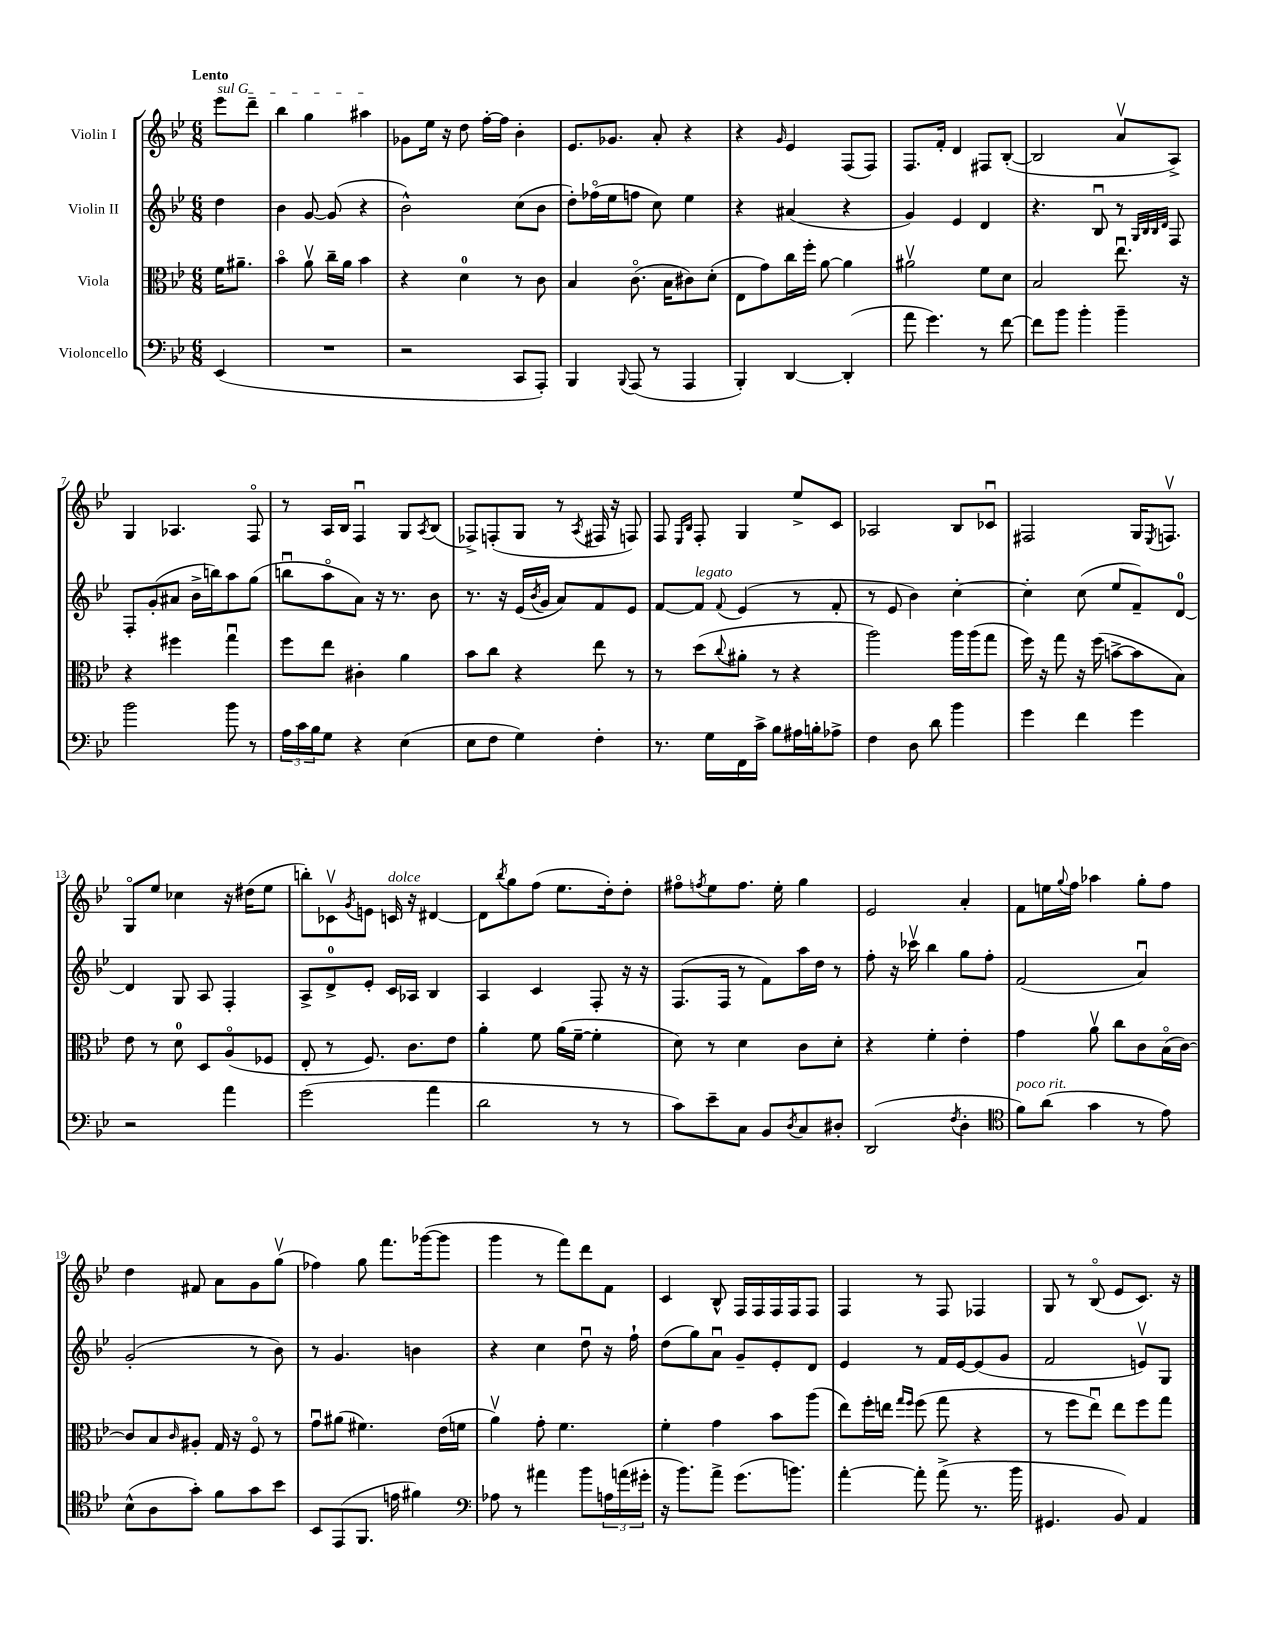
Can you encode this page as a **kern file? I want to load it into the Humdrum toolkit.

**kern	**kern	**kern	**kern
*part4	*part3	*part2	*part1
*staff4	*staff3	*staff2	*staff1
*I"Violoncello	*I"Viola	*I"Violin II	*I"Violin I
*clefF4	*clefC3	*clefG2	*clefG2
*k[b-e-]	*k[b-e-]	*k[b-e-]	*k[b-e-]
*M6/8	*M6/8	*M6/8	*M6/8
=	=	=	=
!	!	!	!LO:TX:a:B:t=Lento
!	!	!	!LO:TX:a:i:t=sul G
(4EE-/	16f\KL	4dd\	8eee-\L
.	8.a#X~\J	.	.
.	.	.	8ddd~\J
=1	=1	=1	=1
2.r	4b-\	4b-\	4bb-\
.	8av\	[8g/	4gg\
.	16cc~\LL	(8g/]	.
.	16a\JJ	.	.
.	4b-\	4r	4aa#X\
=2	=2	=2	=2
2r	4r	2b-^^\)	8g-X\L
.	.	.	16ee-\Jk
.	.	.	16r
.	4d\	.	8dd\
.	.	.	[16ff'\LL
.	.	.	16ff\JJ]
8CC/L	8r	(8cc\L	4b-'\
8AAA'/J)	8c\	8b-\J	.
=3	=3	=3	=3
4BBB-/	4B-/	8dd'\L)	8.e-/L
.	.	(16ff-X\L	.
.	.	16ee-\J	8.g-X/J
8qqBBB-/	.	.	.
(8AAA/	(8.c\	8ffn\J	.
8r	.	8cc\)	8a'/
.	16B-\KL	.	.
4AAA/	8c#X\)	4ee-\	4r
.	(8d'\J	.	.
=4	=4	=4	=4
4BBB-'/)	8E-\L	4r	4r
.	8g\)	.	.
.	.	.	16qqg/
[4DD/	16cc\L	(4a#X/	4e-/
.	16ff'\JJ	.	.
.	[8a\	.	.
(4DD'/]	4a\]	4r	(8F/L
.	.	.	8F/J)
=5	=5	=5	=5
8a\	2a#Xv\	4g/)	8.F/L
4.g\)	.	.	.
.	.	.	16f'/Jk
.	.	4e-/	4d/
8r	8f\L	4d/	8F#X/L
[8f\	8d\J	.	([8B-'/J
=6	=6	=6	=6
8f\L]	2B-/	4.r	2B-/]
8b-\J	.	.	.
4b-'\	.	.	.
.	.	8B-u/	.
4b-~\	8.ee-u\	8r	8av/L
.	.	32qqG/LLL	.
.	.	32qqB-/	.
.	.	32qqB-/	.
.	.	32qqd/JJJ	.
.	.	8F/	8A^/J)
.	16r	.	.
!!LO:LB:g=z
=7	=7	=7	=7
2b-\	4r	8F'/L	4G/
.	.	(8g'/	.
.	4ff#X\	8a#X/J	4.A-X/
.	.	16b-^\LL	.
.	.	16bbn\J)	.
8b-\	4ggu\	8aa\	.
8r	.	(8gg\J	8F/
=8	=8	=8	=8
24A\LL	8ff\L	8bbnu\L	8r
24c\	.	.	.
24B-\J	.	.	.
8G\J	8ee-\J	8aa\	16A/LL
.	.	.	16B-/JJ
4r	4c#X'\	8a\J)	4Fu/
.	.	16r	.
.	.	8.r	.
(4E-\	4a\	.	8G/L
.	.	.	8qA/
.	.	8b-\	(8B-/J
=9	=9	=9	=9
8E-\L	8b-\L	8.r	8F-X^/L)
8F\J	8cc\J	.	(8Fn'/
.	.	16r	.
4G\)	4r	(16e-/LL	8G/J
.	.	8qb-/	.
.	.	16g/JJ	.
.	.	8a/L)	8r
.	.	.	8qA/
4F'\	8ee-\	8f/	16F#X/
.	.	.	16r
.	8r	8e-/J	8Fn/)
=10	=10	=10	=10
8.r	8r	[8f/L	8F/
.	.	.	16qqE-/LL
.	.	.	16qqB-/JJ
!	!	!LO:TX:a:i:t=legato	!
.	(8dd\L	8f/J]	8F'/
16G\LL	.	.	.
.	8qqcc/	8qqf/	.
16FF\	8a#X'\J	(4e-/	4G/
16c^\JJ	.	.	.
8B-\L	8r	.	.
16A#X\L	4r	8r	8ee-^/L
16Bn'\J	.	.	.
8A-X^\J	.	8f'/	8c/J
=11	=11	=11	=11
4F\	2aa\)	8r	2A-X/
.	.	8e-/	.
8D\	.	4b-\)	.
8d\	.	.	.
4b-\	16aa\LL	[4cc'\	8B-/L
.	(16aa\J	.	.
.	8gg\J	.	8c-Xu/J
=12	=12	=12	=12
4g\	16ff\)	4cc'\]	2F#X/
.	16r	.	.
.	8gg\	.	.
4f\	16r	(8cc\	.
.	(16ff\	.	.
.	[8bn^\L	8ee-/L	.
4g\	8b\]	8f~/)	16G/KL
.	.	.	8qE-/
.	.	.	8.Fnv/J
.	8B-\J)	[8d/J	.
!!LO:LB:g=z
=13	=13	=13	=13
2r	8e-\	4d/]	8G/L
.	8r	.	8ee-/J
.	8d\	8G/	4cc-X\
.	8D/L	8A/	.
4a\	(8A/	4F'/	16r
.	.	.	(16dd#X\KL
.	8F-X/J	.	8ee-\J
=14	=14	=14	=14
(2g\	8E-'/	8A^/L	8bbn'\L)
.	8r	8d^/	8c-Xv\
.	.	.	8qg/
.	8.F/)	8e-'/J	8en\J
!	!	!	!LO:TX:a:i:t=dolce
.	.	16c/LL	16cn/
.	8.c\L	16A-X/JJ	16r
4a\	.	4B-/	[4d#X/
.	8e-\J	.	.
=15	=15	=15	=15
2d\	4a'\	4A/	8d#\L]
.	.	.	8qbb-/
.	.	.	8gg\
.	8f\	4c/	(8ff\J
.	(16a\LL	.	8.ee-\L
.	[16f~\JJ	.	.
8r	4f'\]	8F'/	.
.	.	.	16dd'\k)
8r	.	16r	8dd'\J
.	.	16r	.
=16	=16	=16	=16
8c\L)	8d\)	(8.F/L	8ff#X\L
.	.	.	8qffn/
8e-~\	8r	.	8ee-\
.	.	16F/Jk	.
8C\J	4d\	8r	8.ff\J
8BB-/L	.	8f\L)	.
.	.	.	16ee-'\
8qD/	.	.	.
8C/	8c\L	16aa\L	4gg\
.	.	16dd\JJ	.
8D#X'/J	8d'\J	8r	.
=17	=17	=17	=17
(2DD/	4r	8ff'\	2e-/
.	.	16r	.
.	.	16ccc-Xv\	.
.	4f'\	4bb-\	.
8qF/	.	.	.
4D'\	4e-'\	8gg\L	4a'/
.	.	8ff'\J	.
=18	=18	=18	=18
*clefC4	*	*	*
!LO:TX:a:i:t=poco rit.	!	!	!
8f\L)	4g\	(2f/	8f\L
(8a\J	.	.	16een\L
.	.	.	8qqgg/
.	.	.	16ff\JJ
4g\	8av\	.	4aa-X\
.	8cc\L	.	.
8r	8c\	4au/)	8gg'\L
8e-\)	(16B-\L	.	8ff\J
.	[16c\JJ)	.	.
!!LO:LB:g=z
=19	=19	=19	=19
(8B-^^\L	8c/L]	(2g'/	4dd\
8A\	8B-/	.	.
.	16qqc/	.	.
8g'\J)	8A#X'/J	.	8f#X/
8f\L	16G/	.	8a\L
.	16r	.	.
8g\	8F/	8r	8g\
8b-\J	8r	8b-\)	(8ggv\J
=20	=20	=20	=20
8BB-/L	8gu\L	8r	4ff-X\)
(8EE-/	(8a#X\J	4.g/	.
8.FF/J	4.f#X\)	.	8gg\
.	.	.	8.fff\L
16en\	.	.	.
4f#X\)	.	4bn\	.
.	.	.	([16ggg-X\k
.	(16e-\LL	.	8ggg-\J]
.	16fn\JJ	.	.
=21	=21	=21	=21
*clefF4	*	*	*
8A-X\	4av\)	4r	4ggg\
8r	.	.	.
4a#X\	8g'\	4cc\	8r
.	4.f\	.	8fff\L)
8b-\L	.	8ddu\	8ddd\
24An\L	.	16r	8f\J
(24an\	.	.	.
.	.	16ff`\	.
24g#X'\JJ	.	.	.
=22	=22	=22	=22
16r	4f'\	(8dd\L	4c/
8.b-\L)	.	.	.
.	.	8gg\)	.
8a^\J	4g\	8au\J	8B-^^/
(8.g\L	.	8g~/L	16F/LL
.	.	.	16F/
.	8b-\L	8e-'/	16F/
8.bn\J)	.	.	16F/J
.	(8aa\J	8d/J	8F/J
=23	=23	=23	=23
[4a'\	8ee-\L)	4e-/	4F/
.	16ff'\L	.	.
.	16een\JJ	.	.
.	16qqgg/LL	.	.
.	16qqff/JJ	.	.
8a'\]	(8ff\	8r	8r
(8a^\	8gg\	16f/LL	8F/
.	.	[16e-/J	.
8.r	4r	(8e-/]	4F-X/
.	.	8g/J	.
16b-\	.	.	.
=24	=24	=24	=24
4.GG#X/	8r	2f/	8G/
.	8ff\L	.	8r
.	8ee-u\J)	.	(8B-/
8BB-/)	8ee-\L	.	8e-/L
4AA/	8ff\	8env/L)	8.c/J)
.	8gg\J	8G/J	.
.	.	.	16r
==	==	==	==
*-	*-	*-	*-
